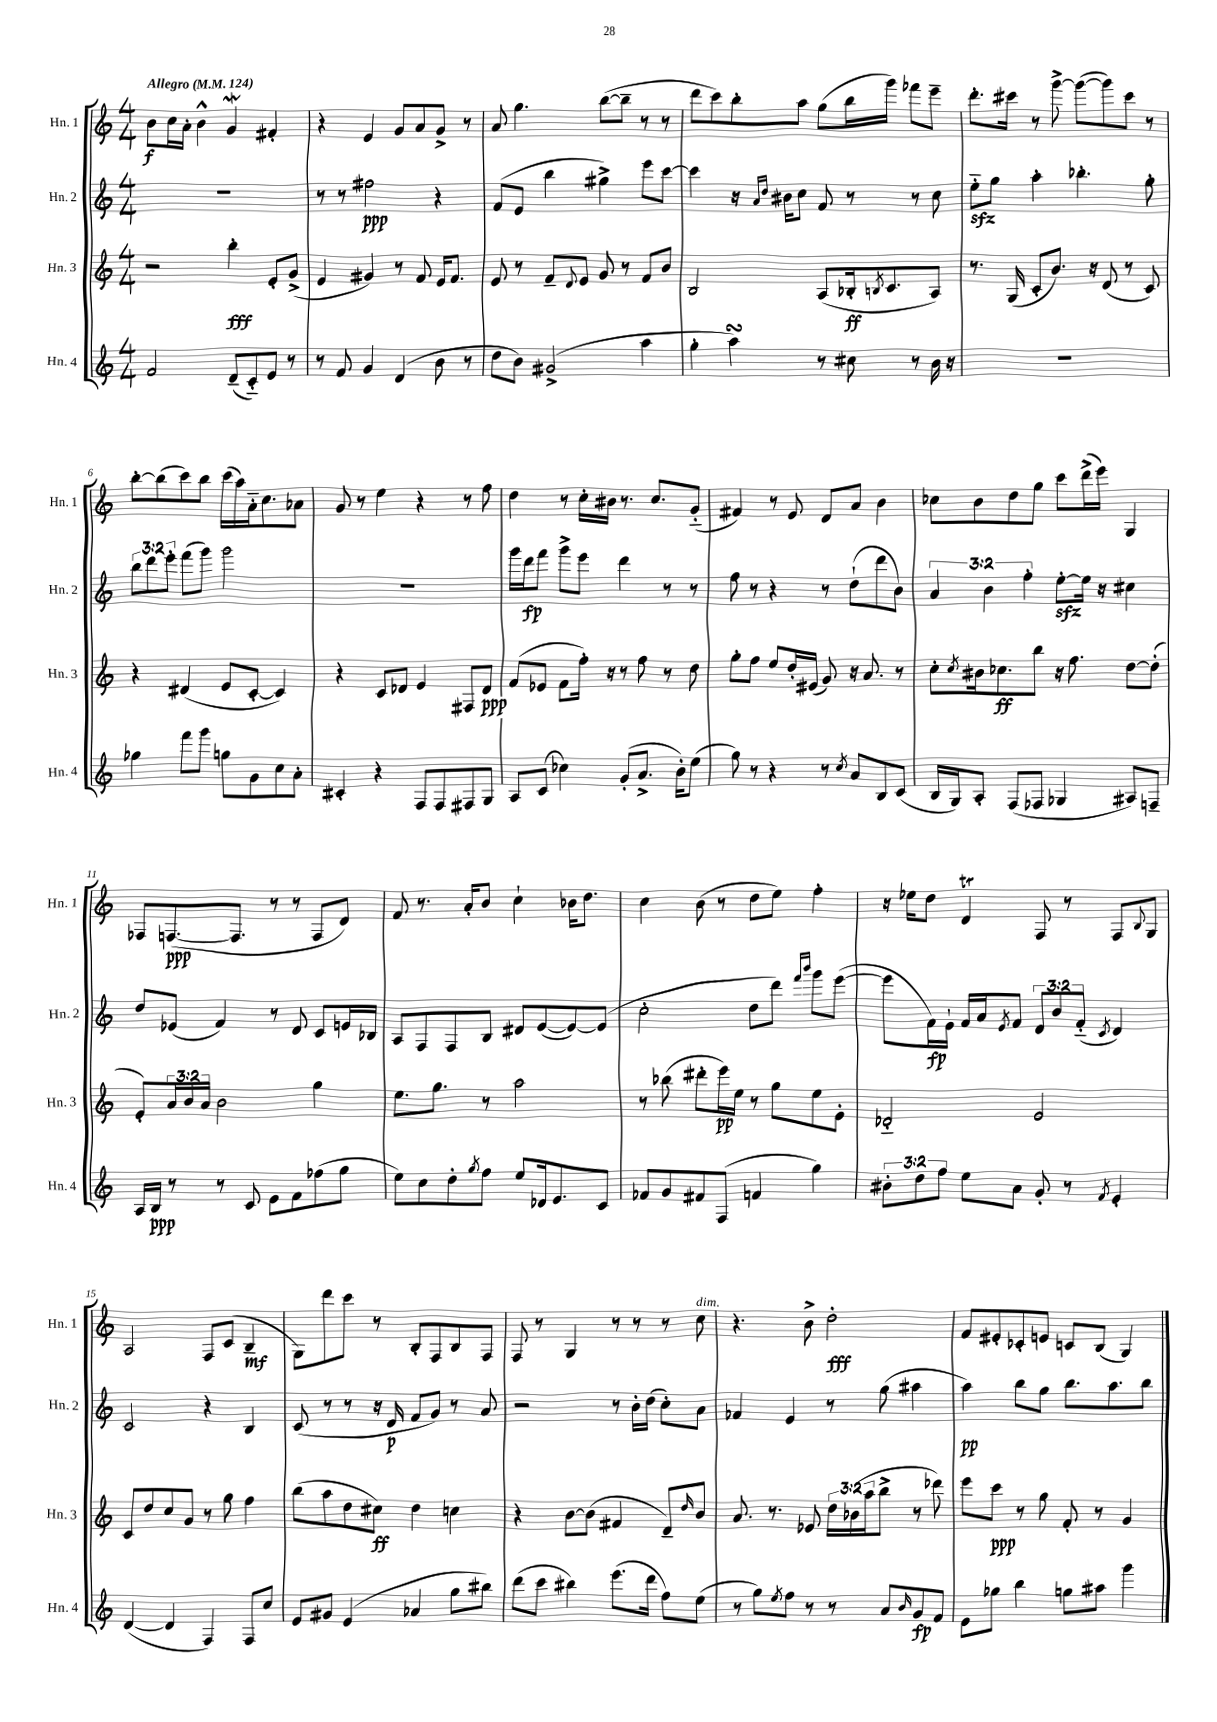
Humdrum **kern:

**kern	**dynam	**kern	**dynam	**kern	**dynam	**kern	**dynam
*part4	*part4	*part3	*part3	*part2	*part2	*part1	*part1
*staff4	*staff4	*staff3	*staff3	*staff2	*staff2	*staff1	*staff1
*I"Hn. 4	*	*I"Hn. 3	*	*I"Hn. 2	*	*I"Hn. 1	*
*I'Hn. 4	*	*I'Hn. 3	*	*I'Hn. 2	*	*I'Hn. 1	*
*clefG2	*	*clefG2	*	*clefG2	*	*clefG2	*
*k[]	*	*k[]	*	*k[]	*	*k[]	*
*M4/4	*	*M4/4	*	*M4/4	*	*M4/4	*
*MM124	*	*MM124	*	*MM124	*	*MM124	*
=1	=1	=1	=1	=1	=1	=1	=1
!	!	!	!	!	!	!LO:TX:a:B:t=Allegro	!
2f/	.	2r	.	1r	.	8b\L	f
.	.	.	.	.	.	16cc\L	.
.	.	.	.	.	.	16a'\JJ	.
.	.	.	.	.	.	4b^^\	.
(8d~/L	.	4bb'\	fff	.	.	4gW/	.
8c/)	.	.	.	.	.	.	.
8e/J	.	8e'/L	.	.	.	4f#X'/	.
8r	.	(8g^/J	.	.	.	.	.
=2	=2	=2	=2	=2	=2	=2	=2
8r	.	4e/	.	8r	.	4r	.
8f/	.	.	.	8r	.	.	.
4g/	.	4g#X/)	.	2ff#X\	ppp	4e/	.
(4d/	.	8r	.	.	.	8g/L	.
.	.	8f/	.	.	.	8a/	.
8b\	.	16e/KL	.	4r	.	8g^/J	.
.	.	8.f/J	.	.	.	.	.
8r	.	.	.	.	.	8r	.
=3	=3	=3	=3	=3	=3	=3	=3
8dd\L	.	8e/	.	(8f/L	.	8a/	.
8b\J)	.	8r	.	8e/J	.	4.gg\	.
(2g#X^/	.	8f~/L	.	4bb\	.	.	.
.	.	8qqd/	.	.	.	.	.
.	.	8e/J	.	.	.	.	.
.	.	8g/	.	4gg#X^\)	.	([8bb\L	.
.	.	8r	.	.	.	8bb~\J]	.
4aa\	.	8f/L	.	8eee\L	.	8r	.
.	.	8b/J	.	[8ccc\J	.	8r	.
=4	=4	=4	=4	=4	=4	=4	=4
4gg'\	.	2B/	.	4ccc\]	.	8ddd\L	.
.	.	.	.	.	.	8ccc\)	.
4aasSSS\)	.	.	.	16r	.	8bb'\	.
.	.	.	.	16qqa/LL	.	.	.
.	.	.	.	16qqdd/JJ	.	.	.
.	.	.	.	16b#X\KL	.	.	.
.	.	.	.	8cc\J	.	8aa\J	.
8r	.	(8A/L	.	8f/	.	(8gg\L	.
8cc#X\	.	16B-X'/k	ff	8r	.	16bb\L	.
.	.	8qBn/	.	.	.	.	.
.	.	8.c/	.	.	.	16ggg\JJ)	.
8r	.	.	.	8r	.	8fff-X\L	.
16b\	.	8A/J)	.	8cc\	.	8eee~\J	.
16r	.	.	.	.	.	.	.
=5	=5	=5	=5	=5	=5	=5	=5
1r	.	8.r	.	8eezz\L	.	8.ddd'\L	.
.	.	.	.	8gg\J	.	.	.
.	.	(16G/	.	.	.	16ccc#X\Jk	.
.	.	8c'/L	.	4aa'\	.	8r	.
.	.	8.b/J)	.	.	.	[8ggg^\	.
.	.	.	.	4.bb-X'\	.	(8ggg\L_	.
.	.	16r	.	.	.	.	.
.	.	(8d/	.	.	.	8ggg\])	.
.	.	8r	.	.	.	8ccc#\J	.
.	.	8c/)	.	8gg'\	.	8r	.
!!LO:LB:g=z
=6	=6	=6	=6	=6	=6	=6	=6
4gg-X\	.	4r	.	12bb\L	.	[8bb'\L	.
.	.	.	.	12ddd\	.	.	.
.	.	.	.	.	.	(8bb\]	.
.	.	.	.	12eee'\J	.	.	.
8fff\L	.	(4d#X/	.	(8fff\L	.	8ccc\)	.
8ggg\J	.	.	.	8ggg\J)	.	8bb\J	.
8ggn\L	.	8e/L	.	2ggg\	.	(16ccc\LL	.
.	.	.	.	.	.	16aa\)	.
8g\	.	[8c'/J	.	.	.	16a\J	.
.	.	.	.	.	.	8.cc\	.
8cc\	.	4c/])	.	.	.	.	.
8a'\J	.	.	.	.	.	8a-X\J	.
=7	=7	=7	=7	=7	=7	=7	=7
4c#X'/	.	4r	.	1r	.	8g/	.
.	.	.	.	.	.	8r	.
4r	.	8c/L	.	.	.	4ee\	.
.	.	8d-X/J	.	.	.	.	.
8F/L	.	4e/	.	.	.	4r	.
8F/	.	.	.	.	.	.	.
8F#X/	.	8F#X/L	.	.	.	8r	.
8G/J	.	8d-/J	ppp	.	.	8ff\	.
=8	=8	=8	=8	=8	=8	=8	=8
8A/L	.	(8f/L	.	16ggg\LL	.	4dd\	.
.	.	.	.	16ddd\J	fp	.	.
(8c/J	.	8e-X/J	.	8fff\J	.	.	.
4cc-X\)	.	8f\L	.	8ggg^\L	.	8r	.
.	.	16ff'\Jk)	.	8eee\J	.	16cc'\LL	.
.	.	16r	.	.	.	16b#X\JJ	.
(8g'/L	.	8r	.	4ddd\	.	8.r	.
8.a^/J	.	8ff\	.	.	.	.	.
.	.	.	.	.	.	8.cc/L	.
.	.	8r	.	8r	.	.	.
16b'\KL)	.	.	.	.	.	.	.
(8ee\J	.	8dd\	.	8r	.	(8g/J	.
=9	=9	=9	=9	=9	=9	=9	=9
8gg\)	.	8gg'\L	.	8ff\	.	4f#X/)	.
8r	.	8ff\J	.	8r	.	.	.
4r	.	8ee/L	.	4r	.	8r	.
.	.	16dd'/L	.	.	.	8e/	.
.	.	(16e#X/JJ	.	.	.	.	.
8r	.	8g/)	.	8r	.	8d/L	.
8qcc/	.	.	.	.	.	.	.
8a/L	.	16r	.	(8dd`\L	.	8a/J	.
.	.	8.a/	.	.	.	.	.
8B/	.	.	.	8ddd\	.	4b\	.
(8c/J	.	8r	.	8b\J)	.	.	.
=10	=10	=10	=10	=10	=10	=10	=10
16B/LL	.	8cc'\L	.	6a/	.	8cc-X\L	.
16G/J)	.	.	.	.	.	.	.
.	.	8qcc/	.	.	.	.	.
8A'/J	.	16b#X\k	.	.	.	8b\	.
.	.	.	.	6b\	.	.	.
.	.	8.cc-X\	ff	.	.	.	.
(8F/L	.	.	.	.	.	8dd\	.
.	.	.	.	6ff'\	.	.	.
8F-X/J	.	8bb\J	.	.	.	8gg\J	.
4G-X/	.	16r	.	[8eezz'\L	.	8ccc\L	.
.	.	8.ff\	.	.	.	.	.
.	.	.	.	16ee\Jk]	.	(16ddd^\L	.
.	.	.	.	16r	.	16eee\JJ)	.
8A#X/L)	.	[8dd\L	.	4cc#X\	.	4G/	.
8Fn~/J	.	(8dd'\J]	.	.	.	.	.
!!LO:LB:g=z
=11	=11	=11	=11	=11	=11	=11	=11
16A/LL	.	8e'/L)	.	8dd/L	.	8F-X/L	.
16B/JJ	ppp	.	.	.	.	.	.
8r	.	24a/L	.	(8e-X/J	.	([8.Fn/	ppp
.	.	24b/	.	.	.	.	.
.	.	24a/JJ	.	.	.	.	.
8r	.	2b\	.	4f/)	.	.	.
.	.	.	.	.	.	8.F/J]	.
8c/	.	.	.	.	.	.	.
8e\L	.	.	.	8r	.	8r	.
8f\	.	.	.	8d/	.	8r	.
(8ff-X\	.	4gg\	.	8c/L	.	8F/L	.
8gg\J	.	.	.	16en/L	.	8d/J)	.
.	.	.	.	16B-X/JJ	.	.	.
=12	=12	=12	=12	=12	=12	=12	=12
8ee\L)	.	8.ee\L	.	8A/L	.	8f/	.
8cc\	.	.	.	8F/	.	8.r	.
.	.	8.gg\J	.	.	.	.	.
8dd'\	.	.	.	8F/	.	.	.
.	.	.	.	.	.	16a'/KL	.
8qgg/	.	.	.	.	.	.	.
8ff\J	.	8r	.	8B/J	.	8b/J	.
8ee/L	.	2aa\	.	8d#X/L	.	4cc`\	.
16d-X/k	.	.	.	([8e/	.	.	.
8.e/	.	.	.	.	.	.	.
.	.	.	.	8e/_)	.	16b-X\KL	.
.	.	.	.	.	.	8.dd\J	.
8c/J	.	.	.	(8e/J]	.	.	.
=13	=13	=13	=13	=13	=13	=13	=13
8f-X/L	.	8r	.	2cc'\	.	4cc\	.
8g/	.	(8bb-X\	.	.	.	.	.
8f#X/	.	8ddd#X'\L	.	.	.	(8b\	.
(8F/J	.	16eee\L)	pp	.	.	8r	.
.	.	16ee\JJ	.	.	.	.	.
4fn/	.	8r	.	8dd\L	.	8dd\L	.
.	.	8gg\L	.	8ddd\J)	.	8ee\J)	.
.	.	.	.	16qqfff/LL	.	.	.
.	.	.	.	16qqbbb/JJ	.	.	.
4gg\)	.	8ee\	.	8ggg\L	.	4ff'\	.
.	.	8e'\J	.	([8eee\J	.	.	.
=14	=14	=14	=14	=14	=14	=14	=14
12b#X'\L	.	2d-X/	.	8eee\L]	.	16r	.
.	.	.	.	.	.	16ee-X\KL	.
12dd\	.	.	.	.	.	.	.
.	.	.	.	16f\L)	fp	8dd\J	.
12ff\J	.	.	.	.	.	.	.
.	.	.	.	16e`\JJ	.	.	.
8ee\L	.	.	.	16f/LL	.	4dT/	.
.	.	.	.	16a/J	.	.	.
.	.	.	.	8qe/	.	.	.
8a\J	.	.	.	8f/J	.	.	.
8g'/	.	2e/	.	12d/L	.	8F/	.
.	.	.	.	12b/	.	.	.
8r	.	.	.	.	.	8r	.
.	.	.	.	(12f/J	.	.	.
8qf/	.	.	.	8qc/	.	.	.
4e'/	.	.	.	4d/)	.	8F/L	.
.	.	.	.	.	.	8qqB/	.
.	.	.	.	.	.	8G/J	.
!!LO:LB:g=z
=15	=15	=15	=15	=15	=15	=15	=15
([4d/	.	8c/L	.	2c/	.	2A/	.
.	.	8dd/	.	.	.	.	.
4d/]	.	8cc/	.	.	.	.	.
.	.	8g/J	.	.	.	.	.
4F/)	.	8r	.	4r	.	8F/L	.
.	.	8gg\	.	.	.	(8c/J	.
8F/L	.	4ff\	.	4B/	.	4B~/	mf
8cc/J	.	.	.	.	.	.	.
=16	=16	=16	=16	=16	=16	=16	=16
8e/L	.	(8bb\L	.	(8c/	.	8G\L)	.
8g#X/J	.	8aa\	.	8r	.	8ddd\	.
(4e/	.	8dd\	.	8r	.	8ccc\J	.
.	.	8cc#X\J)	ff	16r	.	8r	.
.	.	.	.	16d/	p	.	.
4a-X/	.	4dd\	.	8f/L	.	8B'/L	.
.	.	.	.	8g/J)	.	8F/	.
8gg\L	.	4ccn\	.	8r	.	8B/	.
8bb#X\J)	.	.	.	8a/	.	8F/J	.
=17	=17	=17	=17	=17	=17	=17	=17
(8ddd\L	.	4r	.	2r	.	8F/	.
8ccc\J	.	.	.	.	.	8r	.
4bb#X\)	.	[8b\L	.	.	.	4G/	.
.	.	(8b\J]	.	.	.	.	.
(8.eee\L	.	4f#X/	.	8r	.	8r	.
.	.	.	.	16b'\LL	.	8r	.
16ddd\Jk	.	.	.	(16dd\JJ	.	.	.
8ff\L)	.	8d~/L)	.	8cc'\L)	.	8r	.
.	.	16qqdd/	.	.	.	.	.
!	!	!	!	!	!	!LO:TX:a:i:t=dim.	!
(8ee\J	.	8b/J	.	8a\J	.	8cc\	.
=18	=18	=18	=18	=18	=18	=18	=18
8r	.	8.a/	.	4f-X/	.	4.r	.
8gg\L)	.	.	.	.	.	.	.
.	.	8.r	.	.	.	.	.
8qee/	.	.	.	.	.	.	.
8ff\J	.	.	.	4e/	.	.	.
8r	.	8e-X/	.	.	.	8b^\	.
8r	.	24dd\LL	.	8r	.	2dd'\	fff
.	.	(24b-X\	.	.	.	.	.
.	.	24aa\J	.	.	.	.	.
8a/L	.	8bb^\J	.	(8gg\	.	.	.
16qqb/	.	.	.	.	.	.	.
8g/	fp	8r	.	4aa#X\	.	.	.
8f/J	.	8ddd-X\)	.	.	.	.	.
=19	=19	=19	=19	=19	=19	=19	=19
8e\L	.	8eee\L	.	4aa\)	pp	8f/L	.
8gg-X\J	.	8ccc\J	ppp	.	.	8e#X'/	.
4bb\	.	8r	.	8bb\L	.	8c-X'/	.
.	.	8gg\	.	8gg\J	.	8en/J	.
8ggn\L	.	8f'/	.	8.bb\L	.	8cn/L	.
8aa#X\J	.	8r	.	.	.	(8B/J	.
.	.	.	.	8.aa\	.	.	.
4ggg\	.	4g/	.	.	.	4G/)	.
.	.	.	.	8bb\J	.	.	.
==	==	==	==	==	==	==	==
*-	*-	*-	*-	*-	*-	*-	*-
